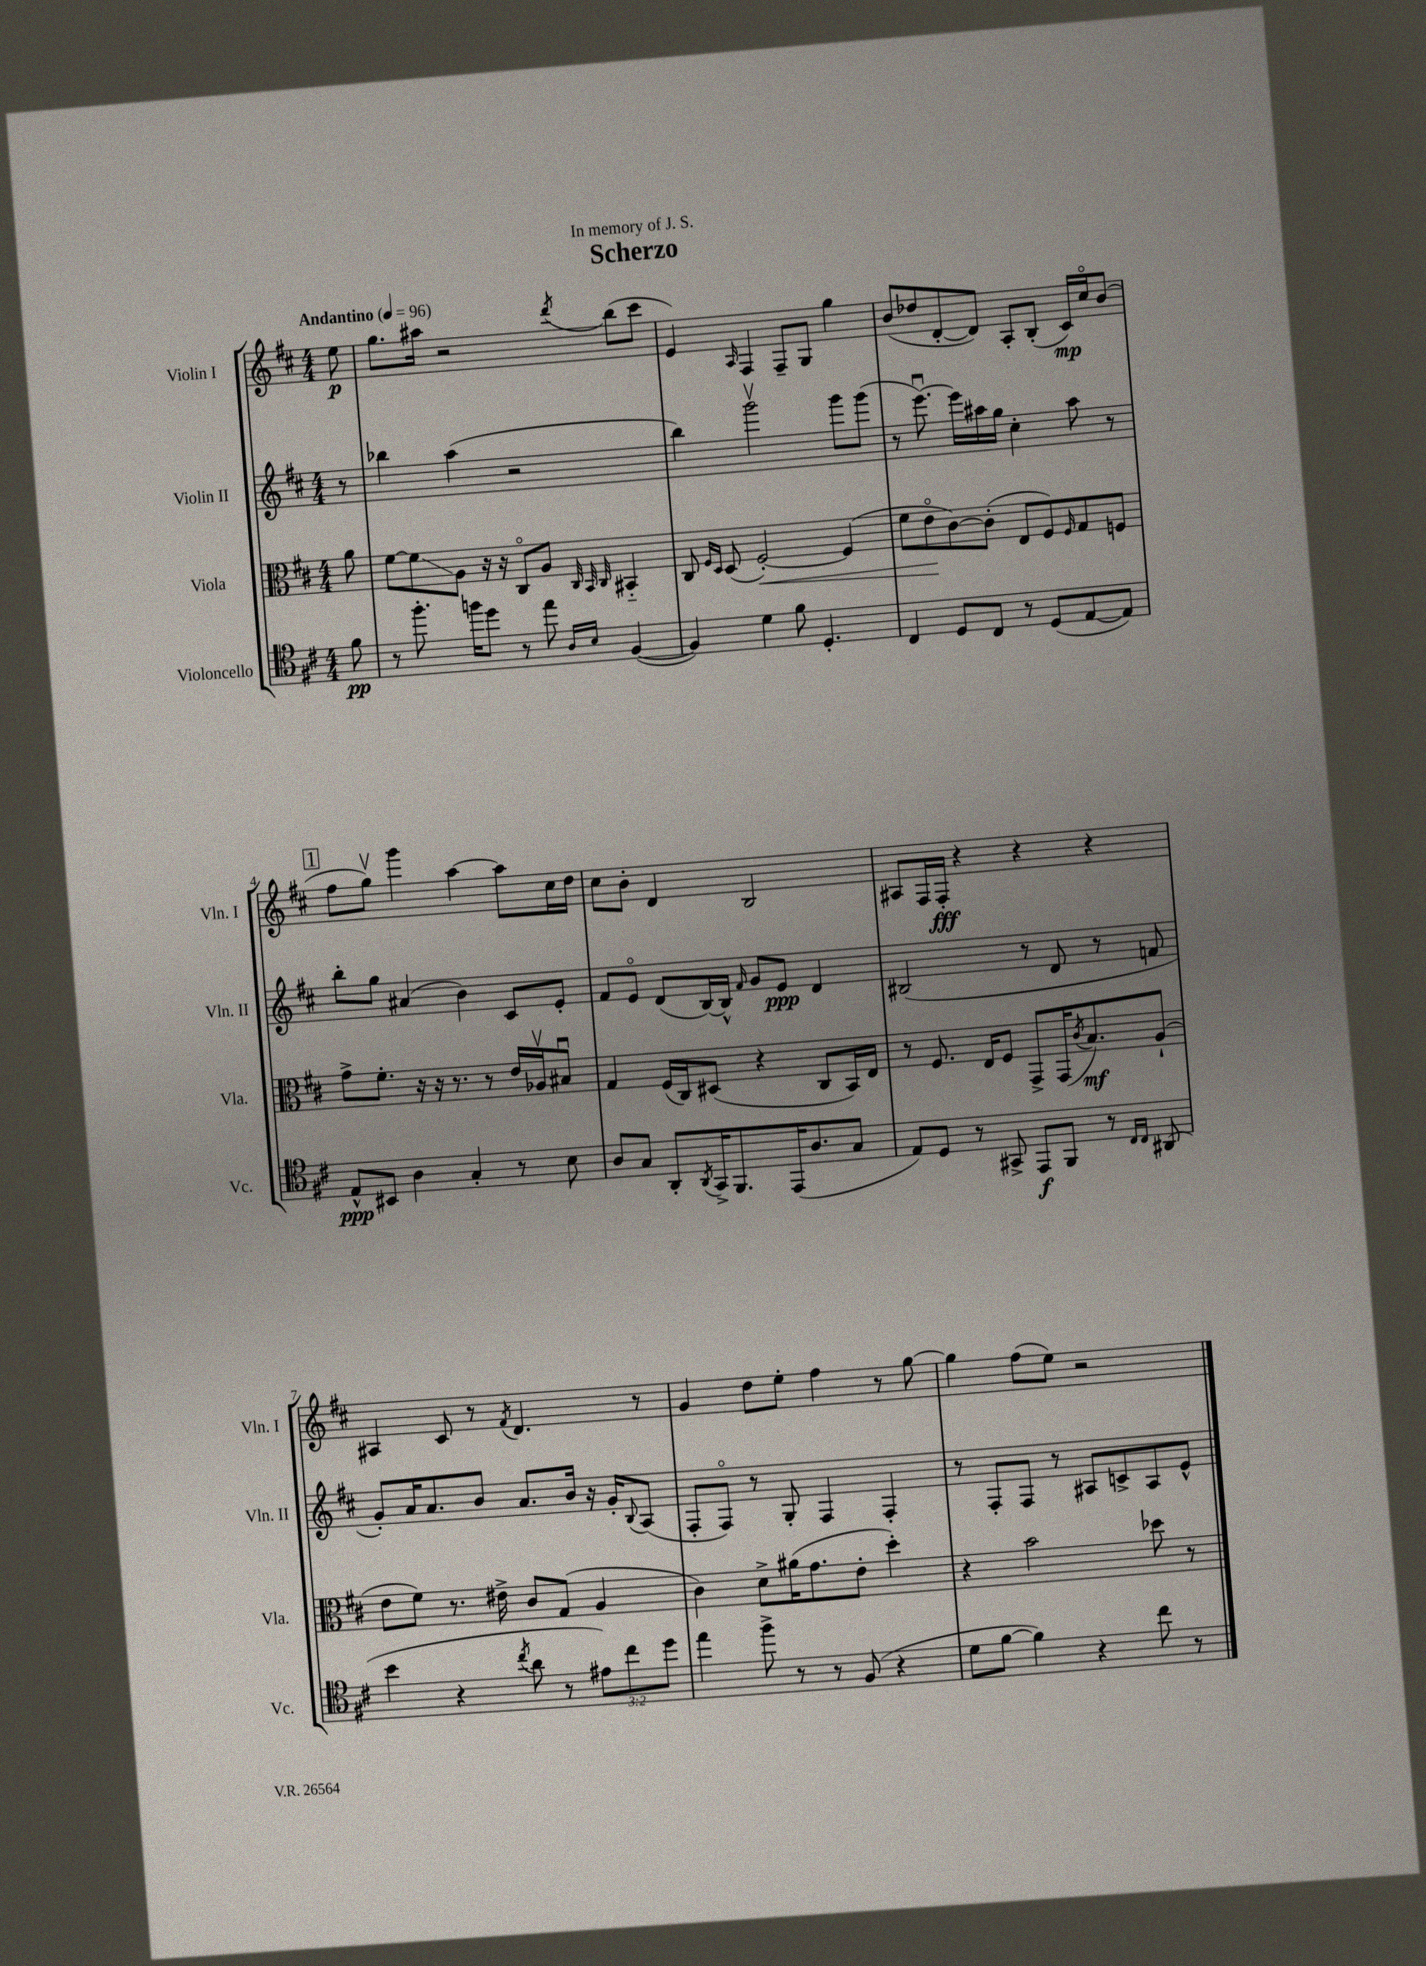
\header { title = "Scherzo" dedication = "In memory of J. S." }
<<
\new StaffGroup <<
\new Staff = "s0" \with { instrumentName = "Violin I" shortInstrumentName = "Vln. I" } {
    \clef treble \key d \major \numericTimeSignature \time 4/4 \partial 8 \tempo "Andantino" 4 = 96
    e''8\p |
    g''8. ais''16 r2 \acciaccatura { d'''8 } b''8( cis'''8 |
    e'4) \grace { a16 } fis4 fis8-- g8 g''4 |
    b'8( des''8 d'8~-. d'8) a8-. b8-.( cis'16\mp) cis''16\flageolet b'8( |
    \mark \markup { \box "1" } fis''8 g''8\upbow) g'''4 a''4~ a''8 cis''16 d''16 |
    cis''8 b'8-. d'4 b2 |
    ais8 fis16 fis16-.\fff r4 r4 r4 |
    ais4 cis'8 r8 \acciaccatura { fis'8 } d'4. r8 |
    g'4 d''8 e''8-. fis''4 r8 g''8~ |
    g''4 fis''8( e''8) r2 \bar "|." |
}
\new Staff = "s1" \with { instrumentName = "Violin II" shortInstrumentName = "Vln. II" } {
    \clef treble \key d \major \numericTimeSignature \time 4/4 \partial 8
    r8 |
    bes''4 a''4( r2 |
    b''4) g'''2\upbow g'''8 g'''8( |
    r8 e'''8.~\downbow) e'''16 ais''16 g''16 cis''4-. ais''8 r8 |
    \mark \markup { \box "1" } b''8-. g''8 ais'4( b'4) cis'8 e'8-. |
    fis'8 e'8\flageolet d'8( b16~) b16-^ \grace { fis'16 } g'8 e'8\ppp d'4 |
    bis2( r8 d'8 r8 f'8 |
    g'8-.) a'16 a'8. b'8 a'8. b'16 r16 g'16-. \appoggiatura { b8 } a8( |
    fis8-. fis8\flageolet) r8 g8-. fis4 fis4-. |
    r8 fis8-. fis8 r8 ais8 c'8-> ais8 e'8-^ \bar "|." |
}
\new Staff = "s2" \with { instrumentName = "Viola" shortInstrumentName = "Vla." } {
    \clef alto \key d \major \numericTimeSignature \time 4/4 \partial 8
    a'8 |
    fis'8~ fis'8\glissando a8 r16 r16 cis8\flageolet a8 \grace { cis32 b,32 cis32 } bis,4-_ |
    cis8 \grace { fis16 d16 } d8( fis2~-.\<) fis4( |
    fis'8 e'8\flageolet\! cis'8~) cis'8-.( e8 fis8) \grace { fis16 } g8 f8 |
    \mark \markup { \box "1" } g'8-> fis'8.-. r16 r16 r8. r8 e'16 aes16\upbow bis8\downbow |
    g4 fis16( cis16) dis8( r4 cis8 b,16) e16 |
    r8 fis8. e16 fis8 g,8-> g,16( \acciaccatura { cis'8 } b8.\mf) a8-!( |
    e'8 fis'8) r8. eis'16-> cis'8 g8( a4 |
    cis'4) d'8-> ais'16( g'8. e'8-. d''4-.) |
    r4 b'2 des''8 r8 \bar "|." |
}
\new Staff = "s3" \with { instrumentName = "Violoncello" shortInstrumentName = "Vc." } {
    \clef tenor \key d \major \numericTimeSignature \time 4/4 \override Staff.TupletNumber.text = #tuplet-number::calc-fraction-text \partial 8
    fis'8\pp |
    r8 fis''8.-. f''16 d''8 r8 e''8 \grace { a16 b16 } fis4~( |
    fis4) d'4 fis'8 d4.-. |
    cis4 d8 cis8 r8 d8( e8~ e8) |
    \mark \markup { \box "1" } e8-^\ppp bis,8 a4 g4-. r8 b8 |
    a8 g8 a,8-. \acciaccatura { a,8 } g,16-> fis,8. e,16( a8. g8 |
    e8) d8 r8 gis,8-> e,8\f fis,8 r8 \grace { cis16 cis16 } ais,8( |
    b'4 r4 \acciaccatura { cis''8 } a'8 r8 \tuplet 3/2 { eis'8) cis''8 d''8 } |
    e''4 fis''8-> r8 r8 fis8( r4 |
    d'8 fis'8~ fis'4) r4 cis''8 r8 \bar "|." |
}
>>
>>
